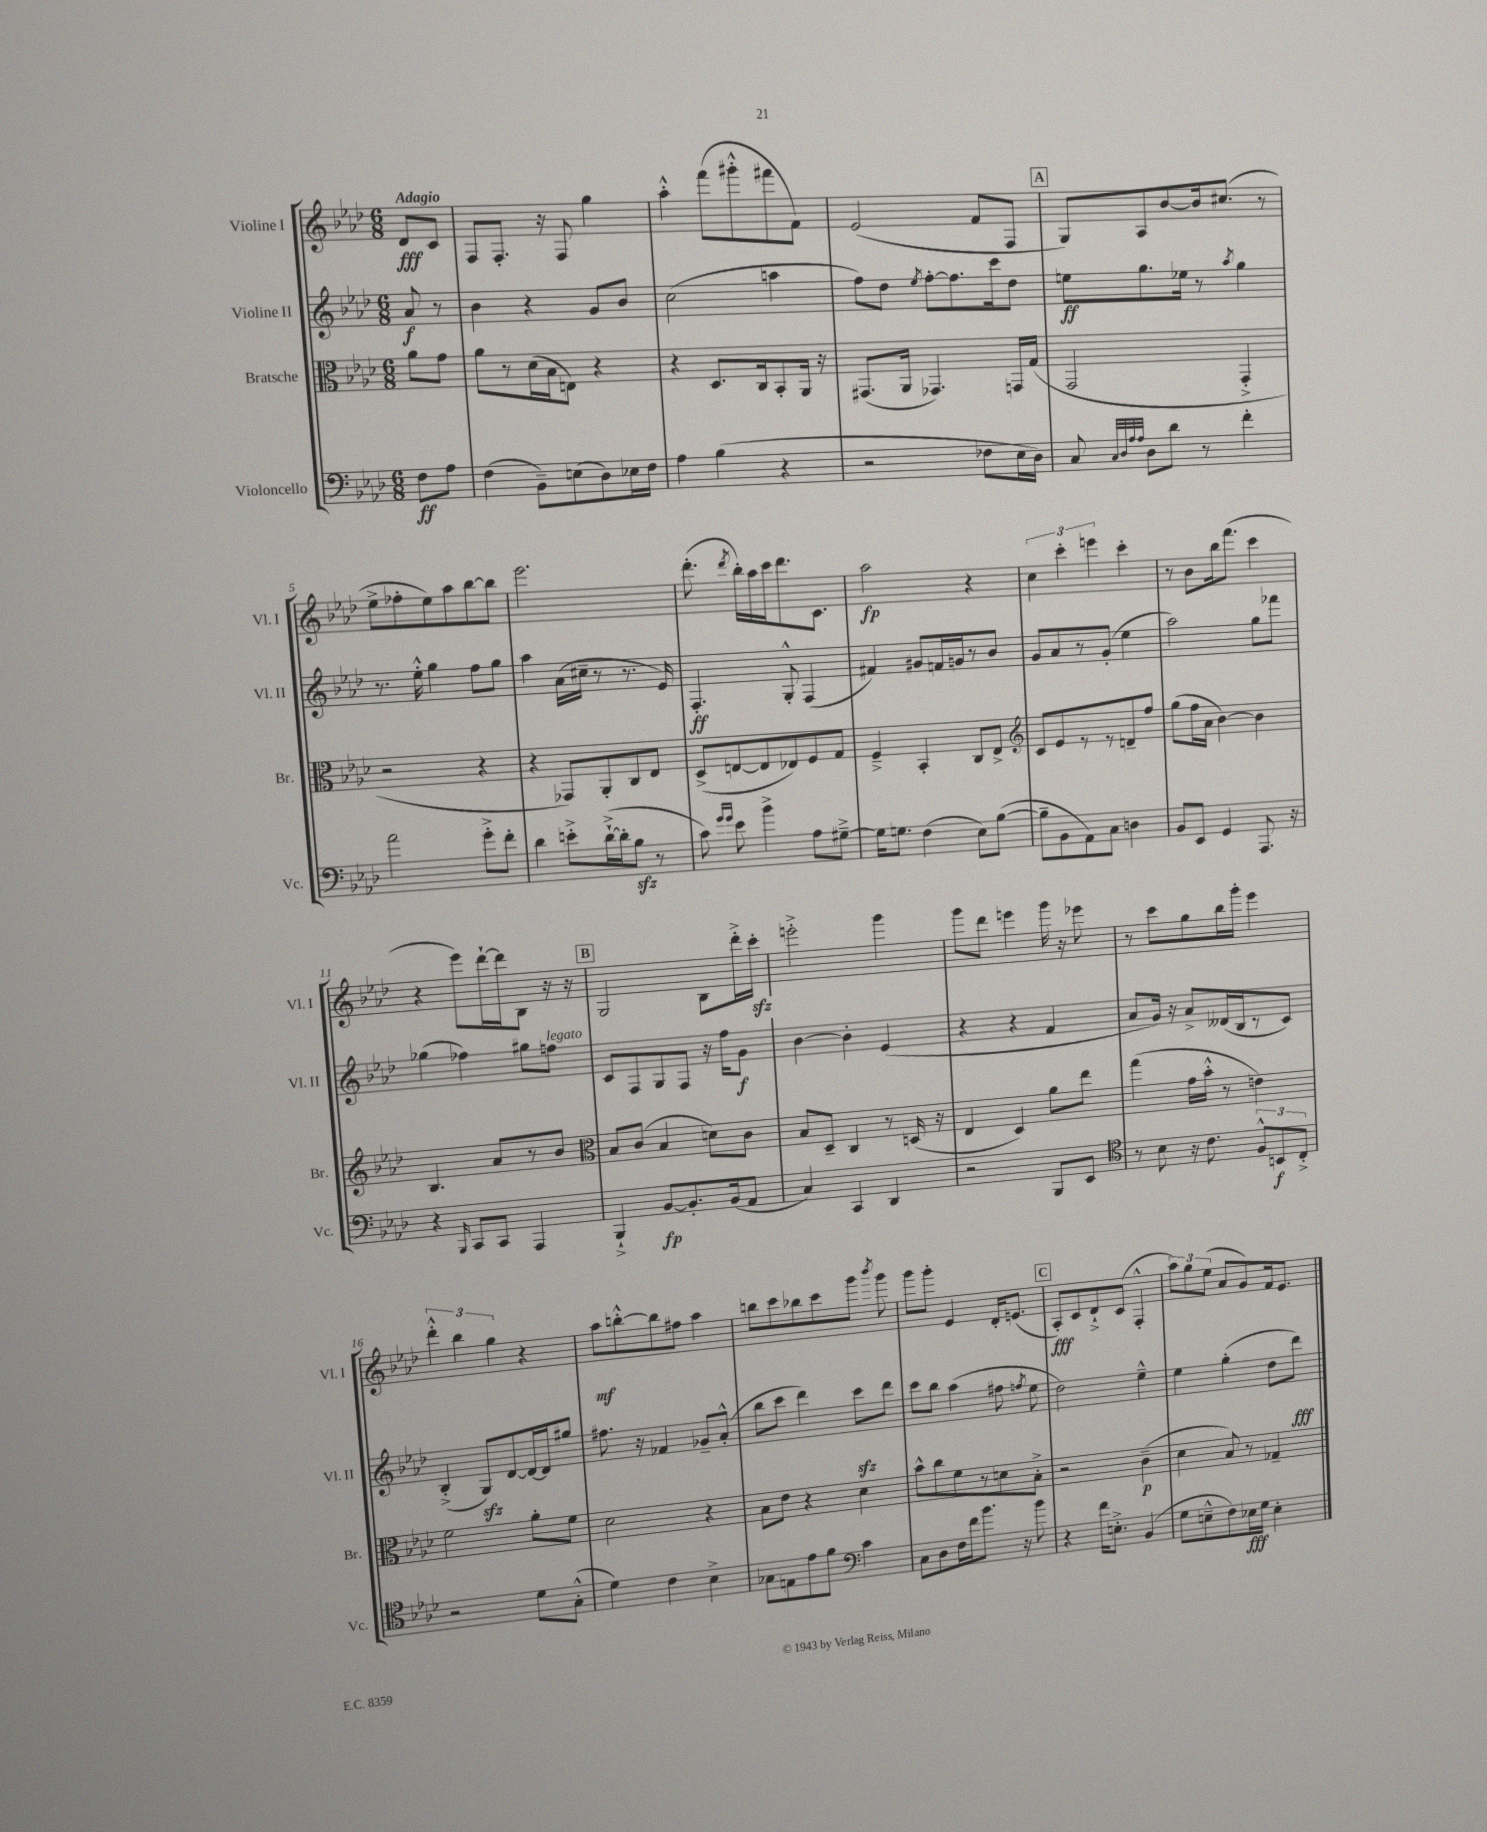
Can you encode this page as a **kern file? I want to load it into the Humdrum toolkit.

**kern	**dynam	**kern	**dynam	**kern	**dynam	**kern	**dynam
*part4	*part4	*part3	*part3	*part2	*part2	*part1	*part1
*staff4	*staff4	*staff3	*staff3	*staff2	*staff2	*staff1	*staff1
*I"Violoncello	*	*I"Bratsche	*	*I"Violine II	*	*I"Violine I	*
*I'Vc.	*	*I'Br.	*	*I'Vl. II	*	*I'Vl. I	*
*clefF4	*	*clefC3	*	*clefG2	*	*clefG2	*
*k[b-e-a-d-]	*	*k[b-e-a-d-]	*	*k[b-e-a-d-]	*	*k[b-e-a-d-]	*
*M6/8	*	*M6/8	*	*M6/8	*	*M6/8	*
=	=	=	=	=	=	=	=
!	!	!	!	!	!	!LO:TX:a:B:t=Adagio	!
8F\L	ff	8a-\L	.	8a-/	f	8d-/L	fff
8A-\J	.	8g\J	.	8r	.	8c/J	.
=1	=1	=1	=1	=1	=1	=1	=1
(4F\	.	8a-\L	.	4b-\	.	8F/L	.
.	.	8r	.	.	.	8.F'/J	.
8BB-~\L)	.	(16d-\L	.	4r	.	.	.
.	.	16B-\J	.	.	.	16r	.
(8En\	.	8En\J)	.	.	.	8F/	.
8D-\)	.	4r	.	8g/L	.	4gg\	.
16E-X\L	.	.	.	8b-/J	.	.	.
16F\JJ	.	.	.	.	.	.	.
=2	=2	=2	=2	=2	=2	=2	=2
4A-\	.	4r	.	(2cc\	.	4aa-'^^\	.
(4B-\	.	8.D-/L	.	.	.	(8fff\L	.
.	.	.	.	.	.	8ggg#X'^^\	.
.	.	16C/k	.	.	.	.	.
4r	.	8BB-'/	.	4aan\	.	8fff#X\	.
.	.	16AA-/Jk	.	.	.	8f\J)	.
.	.	16r	.	.	.	.	.
=3	=3	=3	=3	=3	=3	=3	=3
2r	.	(8.GG#X/L	.	8ff\L)	.	(2e-/	.
.	.	.	.	8dd-\J	.	.	.
.	.	16AA-/Jk	.	.	.	.	.
.	.	.	.	8qee-/	.	.	.
.	.	4.GG-X/)	.	[8ff'\L	.	.	.
.	.	.	.	8.ff\]	.	.	.
8F-X\L	.	.	.	.	.	8f/L	.
.	.	.	.	16ccc\k	.	.	.
16E-\L	.	16GGn/LL	.	8dd-\J	.	8F/J	.
16D-\JJ)	.	(16G/JJ	.	.	.	.	.
!!LO:REH:place=s1:t=A
=4	=4	=4	=4	=4	=4	=4	=4
8C/	.	2GG/	.	8een\L	ff	8G/L)	.
32qqC/LLL	.	.	.	.	.	.	.
32qqD-/	.	.	.	.	.	.	.
32qqA-/	.	.	.	.	.	.	.
32qqA-/JJJ	.	.	.	.	.	.	.
8D-\L	.	.	.	8.gg\	.	8A-/	.
8d-\J	.	.	.	.	.	[8b-/	.
.	.	.	.	16ee-X\Jk	.	.	.
8r	.	.	.	8r	.	16b-/k]	.
.	.	.	.	.	.	(8.cc#X/J	.
.	.	.	.	8qaa-/	.	.	.
4f'\	.	4GG'^/	.	4gg\	.	.	.
.	.	.	.	.	.	8r	.
!!LO:LB:g=z
=5	=5	=5	=5	=5	=5	=5	=5
2a-\	.	2r	.	8.r	.	8ee-^\L	.
.	.	.	.	.	.	8ff-X'\	.
.	.	.	.	16ee-'^^\	.	.	.
.	.	.	.	4gg\	.	8ee-\)	.
.	.	.	.	.	.	8aa-\	.
8g'^\L	.	4r	.	8ff\L	.	[8bb-\	.
8f'\J	.	.	.	8gg\J	.	8bb-\J]	.
=6	=6	=6	=6	=6	=6	=6	=6
4d-\	.	4r	.	4aa-\	.	2.eee-\	.
8en'^\L	.	8GG-X/L)	.	(16a-\LL	.	.	.
.	.	.	.	16cc#X~\JJ	.	.	.
([16d-`^\L	.	8AA-'/	.	8r	.	.	.
16d-'\J]	.	.	.	.	.	.	.
8B-zz\J	.	8C/	.	8.r	.	.	.
8r	.	8E-/J	.	.	.	.	.
.	.	.	.	16e-/)	.	.	.
=7	=7	=7	=7	=7	=7	=7	=7
8c\)	.	(8D-^/L	.	4.F'/	ff	(8.ddd-'\	.
16qqg/LL	.	.	.	.	.	.	.
16qqg/JJ	.	.	.	.	.	.	.
8e-\	.	[8En/	.	.	.	.	.
.	.	.	.	.	.	8qddd-/	.
.	.	.	.	.	.	16bb-'\LL)	.
4b-^\	.	8E/]	.	.	.	16aa-\	.
.	.	.	.	.	.	16ccc\J	.
.	.	8E-X/)	.	8G'^^/	.	8.ddd-\	.
8A-\L	.	8F/	.	(4F/	.	.	.
.	.	.	.	.	.	8.c\J	.
[8G#X~^\J	.	8G/J	.	.	.	.	.
=8	=8	=8	=8	=8	=8	=8	=8
16G#\KL]	.	4F~^/	.	4f#X/)	.	2aa-\	fp
8.Gn\J	.	.	.	.	.	.	.
(4F\	.	4BB-'/	.	8g#X/L	.	.	.
.	.	.	.	16fn/L	.	.	.
.	.	.	.	16gn/J	.	.	.
8E-\L)	.	8C/L	.	8r	.	4r	.
([8B-\J	.	8E-^/J	.	8b-/J	.	.	.
=9	=9	=9	=9	=9	=9	=9	=9
*	*	*clefG2	*	*	*	*	*
8B-~\L]	.	8c/L	.	8g/L	.	6cc\	.
8BB-\	.	8e-/	.	8a-/	.	.	.
.	.	.	.	.	.	6ccc'\	.
8AA-\)	.	8r	.	8r	.	.	.
.	.	.	.	.	.	6eeen\	.
8C\J	.	8r	.	(8g'/J	.	.	.
4Dn\	.	8dn~/	.	4ee-\	.	4ccc'\	.
.	.	8ff/J	.	.	.	.	.
=10	=10	=10	=10	=10	=10	=10	=10
8BB-/L	.	(8gg\L	.	2aa-\)	.	8r	.
8EE-/J	.	16ff\L	.	.	.	8b-\L	.
.	.	16a-\JJ	.	.	.	.	.
4GG/	.	[4b-\)	.	.	.	16bb-\k	.
.	.	.	.	.	.	(8.fff\J	.
8.AAA-/	.	4b-\]	.	8gg\L	.	4ccc\	.
.	.	.	.	8fff-X\J	.	.	.
16r	.	.	.	.	.	.	.
!!LO:LB:g=z
=11	=11	=11	=11	=11	=11	=11	=11
4r	.	4.B-/	.	(4gg-X\	.	4r	.
16qqBBB-/	.	.	.	.	.	.	.
8CC/L	.	.	.	4ff-X\)	.	8eee-\L)	.
8CC/J	.	8a-/L	.	.	.	[16ddd-`\L	.
.	.	.	.	.	.	16ddd-\J]	.
4AAA-/	.	8r	.	8gg#X\L	.	8B-\J	.
!	!	!	!	!LO:TX:a:i:t=legato	!	!	!
.	.	8b-/J	.	8ffn\J	.	16r	.
.	.	.	.	.	.	16r	.
!!LO:REH:place=s1:t=B
=12	=12	=12	=12	=12	=12	=12	=12
*	*	*clefC3	*	*	*	*	*
4BBB-`^/	.	8B-/L	.	8c/L	.	2G/	.
.	.	(8c/J	.	8F/	.	.	.
[8BB-/L	fp	4B-/	.	8G/	.	.	.
8.BB-'/]	.	.	.	8F/J	.	.	.
.	.	8dn\L)	.	16r	.	8B-\L	.
(16BB-/k	.	.	.	16ff\KL	.	.	.
8AA-/J	.	8c\J	.	8g\J	f	16ddd-'^\L	.
.	.	.	.	.	.	16ccczz'\JJ	.
=13	=13	=13	=13	=13	=13	=13	=13
4C/)	.	8B-/L	.	[4b-\	.	2eeen'^\	.
.	.	8D-~/J	.	.	.	.	.
4CC/	.	4C/	.	4b-'\]	.	.	.
4DD-/	.	8r	.	(4e-/	.	4ggg\	.
.	.	(16Dn/	.	.	.	.	.
.	.	16r	.	.	.	.	.
=14	=14	=14	=14	=14	=14	=14	=14
2r	.	4E-/	.	4r	.	8ggg\L	.
.	.	.	.	.	.	8ddd-\J	.
.	.	4D-/)	.	4r	.	4eeen\	.
8BBB-/L	.	8a-\L	.	4f/	.	16ggg\	.
.	.	.	.	.	.	16r	.
8EE-/J	.	8ee-\J	.	.	.	8eee-X\	.
=15	=15	=15	=15	=15	=15	=15	=15
*clefC4	*	*	*	*	*	*	*
8r	.	(4gg\	.	8a-/L	.	8r	.
8B-\	.	.	.	16g/Jk)	.	8ccc\L	.
.	.	.	.	16r	.	.	.
16r	.	16g\LL	.	8a-^/L	.	8gg\	.
8.c\	.	16b-'^^\JJ	.	.	.	.	.
.	.	8r	.	(16d--X/L	.	16bb-\L	.
.	.	.	.	16B-/J	.	16ggg'\JJ	.
12F^^/L	.	4en\)	.	8r	.	4eee-\	.
12BBn/	f	.	.	.	.	.	.
.	.	.	.	8c/J)	.	.	.
12C'^/J	.	.	.	.	.	.	.
!!LO:LB:g=z
=16	=16	=16	=16	=16	=16	=16	=16
2r	.	2f\	.	(4B-'^/	.	6ddd-'^^\	.
.	.	.	.	.	.	6bb-\	.
.	.	.	.	8Gzz/L)	.	.	.
.	.	.	.	.	.	6gg\	.
.	.	.	.	[8d-/	.	.	.
8d-\L	.	8a-'\L	.	16d-/L_	.	4r	.
.	.	.	.	16d-/J]	.	.	.
(8G'^^\J	.	8f\J	.	8gg#X/J	.	.	.
=17	=17	=17	=17	=17	=17	=17	=17
4d-\)	.	2d-\	.	8.ff#X\	.	8aa-\L	mf
.	.	.	.	.	.	[8bbn'^^\	.
.	.	.	.	16r	.	.	.
4c\	.	.	.	4f-X/	.	8bb\]	.
.	.	.	.	.	.	8ff#X\J	.
4B-^\	.	4r	.	8g-X~/L	.	4aa-\	.
.	.	.	.	(8a-'^^/J	.	.	.
=18	=18	=18	=18	=18	=18	=18	=18
8G-X\L	.	8B-\L	.	8bb-\L	.	8bbn\L	.
8En\	.	8e-\J	.	8ccc\J	.	8ccc\	.
8e-\	.	4r	.	4ddd-\)	.	8bb-X\	.
8f\J	.	.	.	.	.	8ccc\	.
*clefF4	*	*	*	*	*	*	*
4c\	.	4d-\	.	8ccczz\L	.	8ggg\J	.
.	.	.	.	.	.	8qbbb-/	.
.	.	.	.	8ddd-\J	.	8ggg\	.
=19	=19	=19	=19	=19	=19	=19	=19
8C\L	.	8b-^^\L	.	8ccc\L	.	8ggg\L	.
8D-\	.	8cc\	.	8bb-\J	.	8ggg'\J	.
16F\L	.	8f\	.	(4aa-\	.	4e-/	.
16f\J	.	.	.	.	.	.	.
8.b-\J	.	8r	.	.	.	.	.
.	.	8dn\	.	8ff#X\	.	16d-'/KL	.
16r	.	.	.	.	.	(8.en/J	.
.	.	.	.	8qffn/	.	.	.
8b-\	.	8B-'^\J	.	8ee-\	.	.	.
!!LO:REH:place=s1:t=C
=20	=20	=20	=20	=20	=20	=20	=20
4r	.	2r	.	2dd-\)	.	8A-'/L)	fff
.	.	.	.	.	.	8c/	.
16f\KL	.	.	.	.	.	8d-`^/	.
8.En'^\J	.	.	.	.	.	.	.
.	.	.	.	.	.	(8c/J	.
(4BB-/	.	(4c~\	p	4ee-~^^\	.	4F'^^/	.
=21	=21	=21	=21	=21	=21	=21	=21
8G\L	.	4d-\	.	4ee-\	.	12aa-\L)	.
.	.	.	.	.	.	12gg\	.
8En~^^\	.	.	.	.	.	.	.
.	.	.	.	.	.	(12ee-\J	.
8F\)	.	8B-/)	.	(4gg'\	.	8a-/L	.
16E-X\L	fff	8r	.	.	.	8g/)	.
16G\JJ	.	.	.	.	.	.	.
4E-'\	.	4G-X~/	.	8dd-\L	.	16f/k	.
.	.	.	.	.	.	8.e-/J	.
.	.	.	.	8ddd-\J)	fff	.	.
==	==	==	==	==	==	==	==
*-	*-	*-	*-	*-	*-	*-	*-
